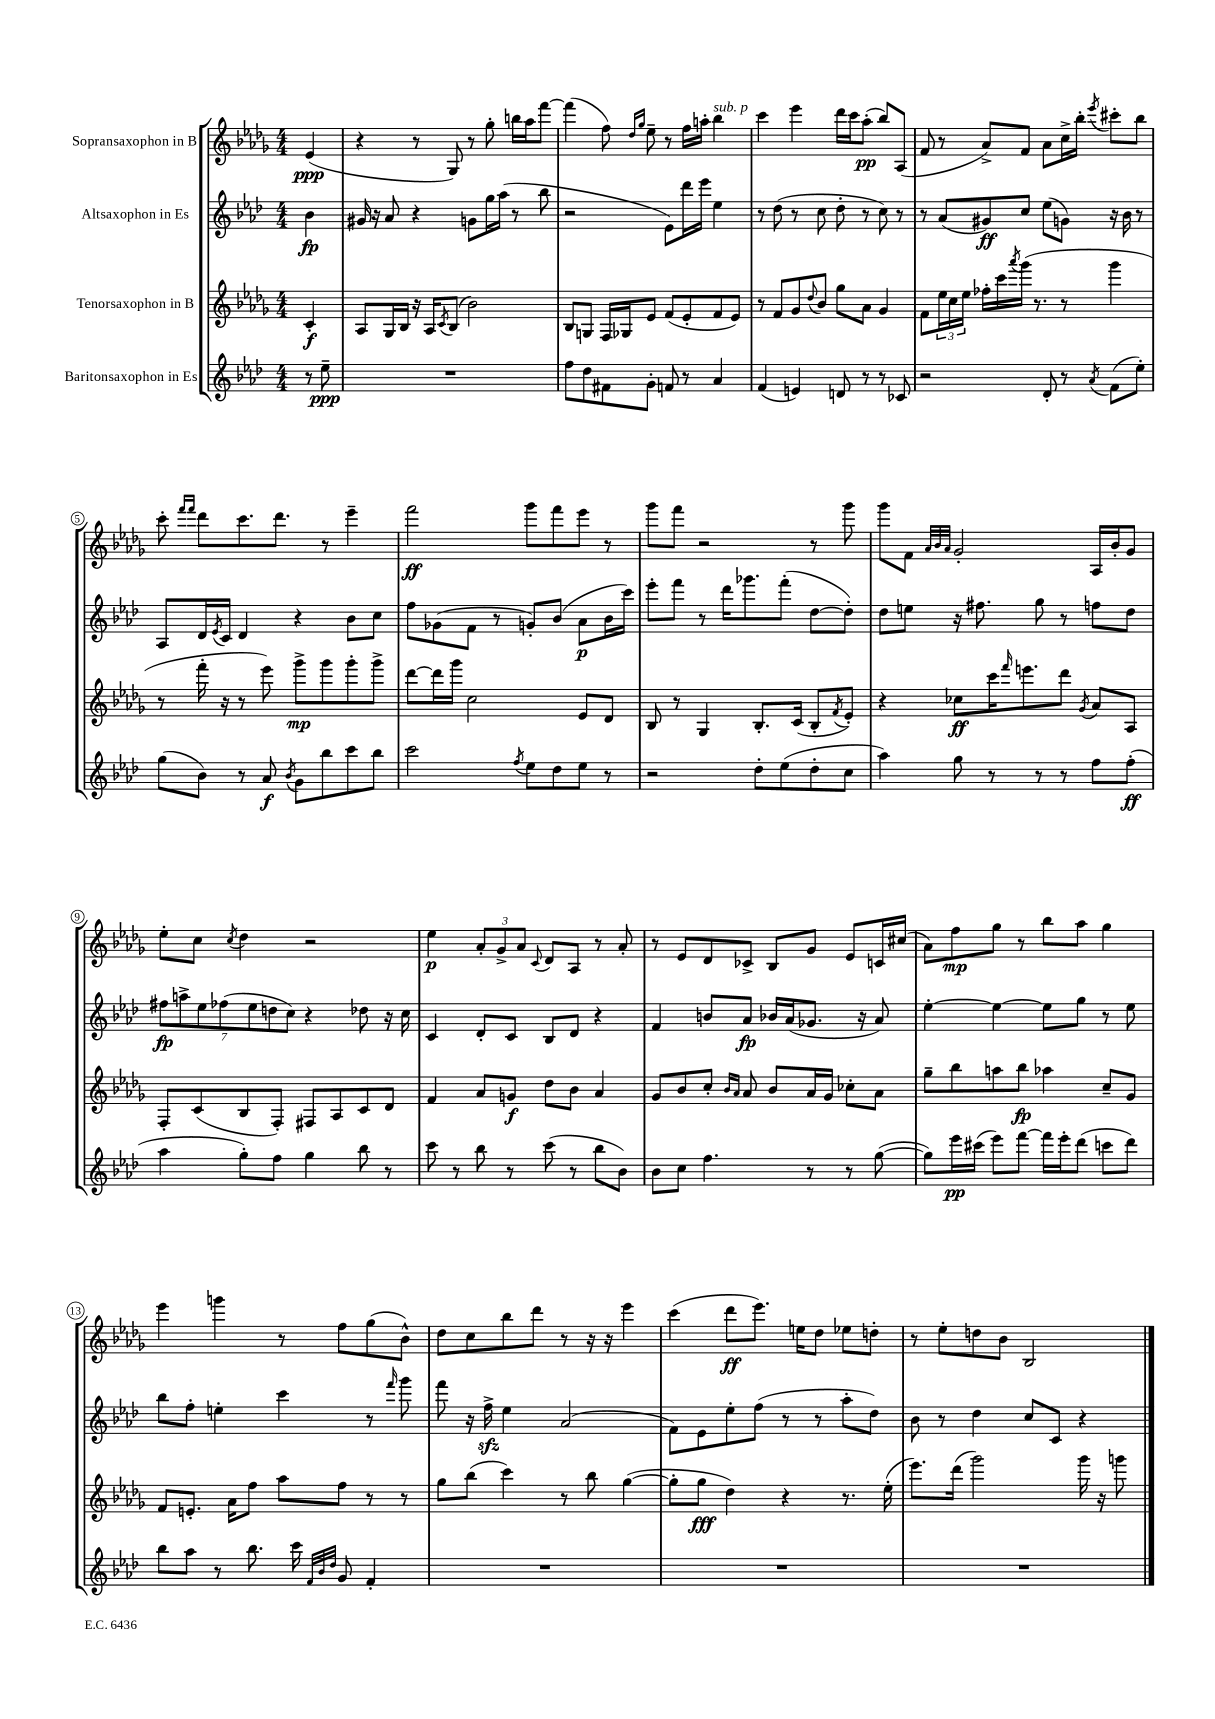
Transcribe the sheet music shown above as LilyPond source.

<<
\new StaffGroup <<
\new Staff = "s0" \with { instrumentName = "Sopransaxophon in B" } {
    \clef treble \key des \major \numericTimeSignature \time 4/4 \partial 4
    ees'4\ppp( |
    r4 r8 ges8) r8 ges''8-. b''16 aes''16 f'''8~ |
    f'''4( f''8) \grace { des''16 ges''16 } ees''8-- r8 f''16 a''16-. bes''4^\markup { \italic "sub. p" } |
    c'''4 ees'''4 des'''16 c'''16 aes''8-.\pp( bes''8) aes8( |
    f'8 r8 aes'8->) f'8 aes'8 c''16-> bes''16-. \acciaccatura { ees'''8 } cis'''8-. bes''8 |
    c'''8-. \grace { f'''16 f'''16 } des'''8 c'''8. des'''8. r8 ees'''4-- |
    f'''2\ff ges'''8 f'''8 ees'''8 r8 |
    ges'''8 f'''8 r2 r8 ges'''8 |
    ges'''8 f'8 \grace { aes'32 bes'32 aes'32 } ges'2-. aes16 bes'16-. ges'8 |
    ees''8-. c''8 \acciaccatura { c''8 } des''4 r2 |
    ees''4\p \tuplet 3/2 { aes'8-. ges'8-> aes'8 } \appoggiatura { c'8 } des'8 aes8 r8 aes'8-. |
    r8 ees'8 des'8 ces'8-> bes8 ges'8 ees'8 c'16 cis''16( |
    aes'8) f''8\mp ges''8 r8 bes''8 aes''8 ges''4 |
    ees'''4 g'''4 r8 f''8 ges''8( bes'8-^) |
    des''8 c''8 bes''8 des'''8 r8 r16 r16 ees'''4 |
    c'''4( des'''8\ff ees'''8.) e''16 des''8 ees''8 d''8-. |
    r8 ees''8-. d''8 bes'8 bes2 \bar "|." |
}
\new Staff = "s1" \with { instrumentName = "Altsaxophon in Es" } {
    \clef treble \key aes \major \numericTimeSignature \time 4/4 \partial 4
    bes'4\fp |
    gis'16 r16 aes'8 r4 g'8 g''16 aes''16( r8 bes''8 |
    r2 ees'8) des'''16 ees'''16 ees''4 |
    r8 des''8( r8 c''8 des''8-. r8 c''8) r8 |
    r8 aes'8( gis'8\ff) c''8 ees''8( g'8) r16 bes'16 r8 |
    aes8 des'16 \acciaccatura { ees'8 } c'16 des'4 r4 bes'8 c''8 |
    f''8 ges'8( f'8 r8 g'8-.) bes'8( aes'8\p bes'16 c'''16) |
    ees'''8-. f'''8 r8 des'''16 ges'''8. f'''8-.( des''8~ des''8-.) |
    des''8 e''8 r16 fis''8. g''8 r8 f''8 des''8 |
    \tuplet 7/4 { fis''8\fp a''8-> ees''8 fes''8( ees''8 d''8 c''8) } r4 des''8 r16 c''16 |
    c'4 des'8-. c'8 bes8 des'8 r4 |
    f'4 b'8 aes'8\fp bes'16 aes'16( ges'8. r16 aes'8) |
    ees''4~-. ees''4~ ees''8 g''8 r8 ees''8 |
    bes''8 f''8-. e''4-. c'''4 r8 \grace { f'''16 } g'''8 |
    f'''8 r16 f''16->\sfz ees''4 aes'2( |
    f'8) ees'8 ees''8-. f''8( r8 r8 aes''8-. des''8) |
    bes'8 r8 des''4 c''8 c'8 r4 \bar "|." |
}
\new Staff = "s2" \with { instrumentName = "Tenorsaxophon in B" } {
    \clef treble \key des \major \numericTimeSignature \time 4/4 \partial 4
    c'4-.\f |
    aes8 ges16 bes16 r16 aes16 \acciaccatura { c'8 } bes8( bes'2) |
    bes8 g8 f16 ges16 ees'8 f'8( ees'8-. f'8 ees'8) |
    r8 f'8 ges'8 \appoggiatura { des''8 } bes'8 ges''8 aes'8 ges'4 |
    f'8 \tuplet 3/2 { ees''16 c''16 ees''16 } fes''16-. c'''16 \acciaccatura { aes'''8 } ges'''16( r8. r8 ges'''4 |
    r8 f'''16-. r16 r8 ees'''8) ges'''8->\mp ges'''8 ges'''8-. ges'''8-> |
    des'''8~ des'''16 ges'''16 c''2 ees'8 des'8 |
    bes8 r8 ges4 bes8.-. c'16( bes8-. \acciaccatura { f'8 } ees'8-.) |
    r4 ces''8\ff c'''16 \grace { f'''16 } e'''8. des'''8 \acciaccatura { ges'8 } aes'8 aes8 |
    f8-. c'8( bes8 f8-.) fis8 aes8 c'8 des'8 |
    f'4 aes'8 g'8\f des''8 bes'8 aes'4 |
    ges'8 bes'8 c''8-. \grace { bes'16 aes'16 } aes'8 bes'8 aes'16 ges'16 ces''8-. aes'8 |
    ges''8-- bes''8 a''8 bes''8\fp aes''4 c''8-- ges'8 |
    f'8 e'8.-. aes'16 f''8 aes''8 f''8 r8 r8 |
    ges''8 bes''8( c'''4) r8 bes''8 ges''4~( |
    ges''8-. ges''8\fff des''4) r4 r8. ees''16-.( |
    ees'''8.) des'''16( ges'''2) ges'''16 r16 g'''8 \bar "|." |
}
\new Staff = "s3" \with { instrumentName = "Baritonsaxophon in Es" } {
    \clef treble \key aes \major \numericTimeSignature \time 4/4 \partial 4
    r8 ees''8--\ppp |
    R1 |
    f''8 des''8 fis'8 g'8-. f'8 r8 aes'4 |
    f'4( e'4) d'8 r8 r8 ces'8 |
    r2 des'8-. r8 \acciaccatura { aes'8 } f'8( ees''8-.) |
    g''8( bes'8) r8 aes'8\f \acciaccatura { bes'8 } g'8 bes''8 c'''8 bes''8 |
    c'''2 \acciaccatura { f''8 } ees''8 des''8 ees''8 r8 |
    r2 des''8-. ees''8( des''8-. c''8 |
    aes''4) g''8 r8 r8 r8 f''8 f''8-.\ff( |
    aes''4 g''8-.) f''8 g''4 bes''8 r8 |
    c'''8 r8 bes''8 r8 c'''8( r8 bes''8 bes'8) |
    bes'8 c''8 f''4. r8 r8 g''8~( |
    g''8) ees'''16\pp cis'''16( ees'''8) f'''8~ f'''16 ees'''16-. des'''8( c'''8 des'''8) |
    bes''8 aes''8 r8 bes''8. c'''16 \grace { f'32 bes'32 des''32 } g'8 f'4-. |
    R1 |
    R1 |
    R1 \bar "|." |
}
>>
>>
\layout { \context { \Score \override BarNumber.stencil = #(make-stencil-circler 0.1 0.3 ly:text-interface::print) } }
